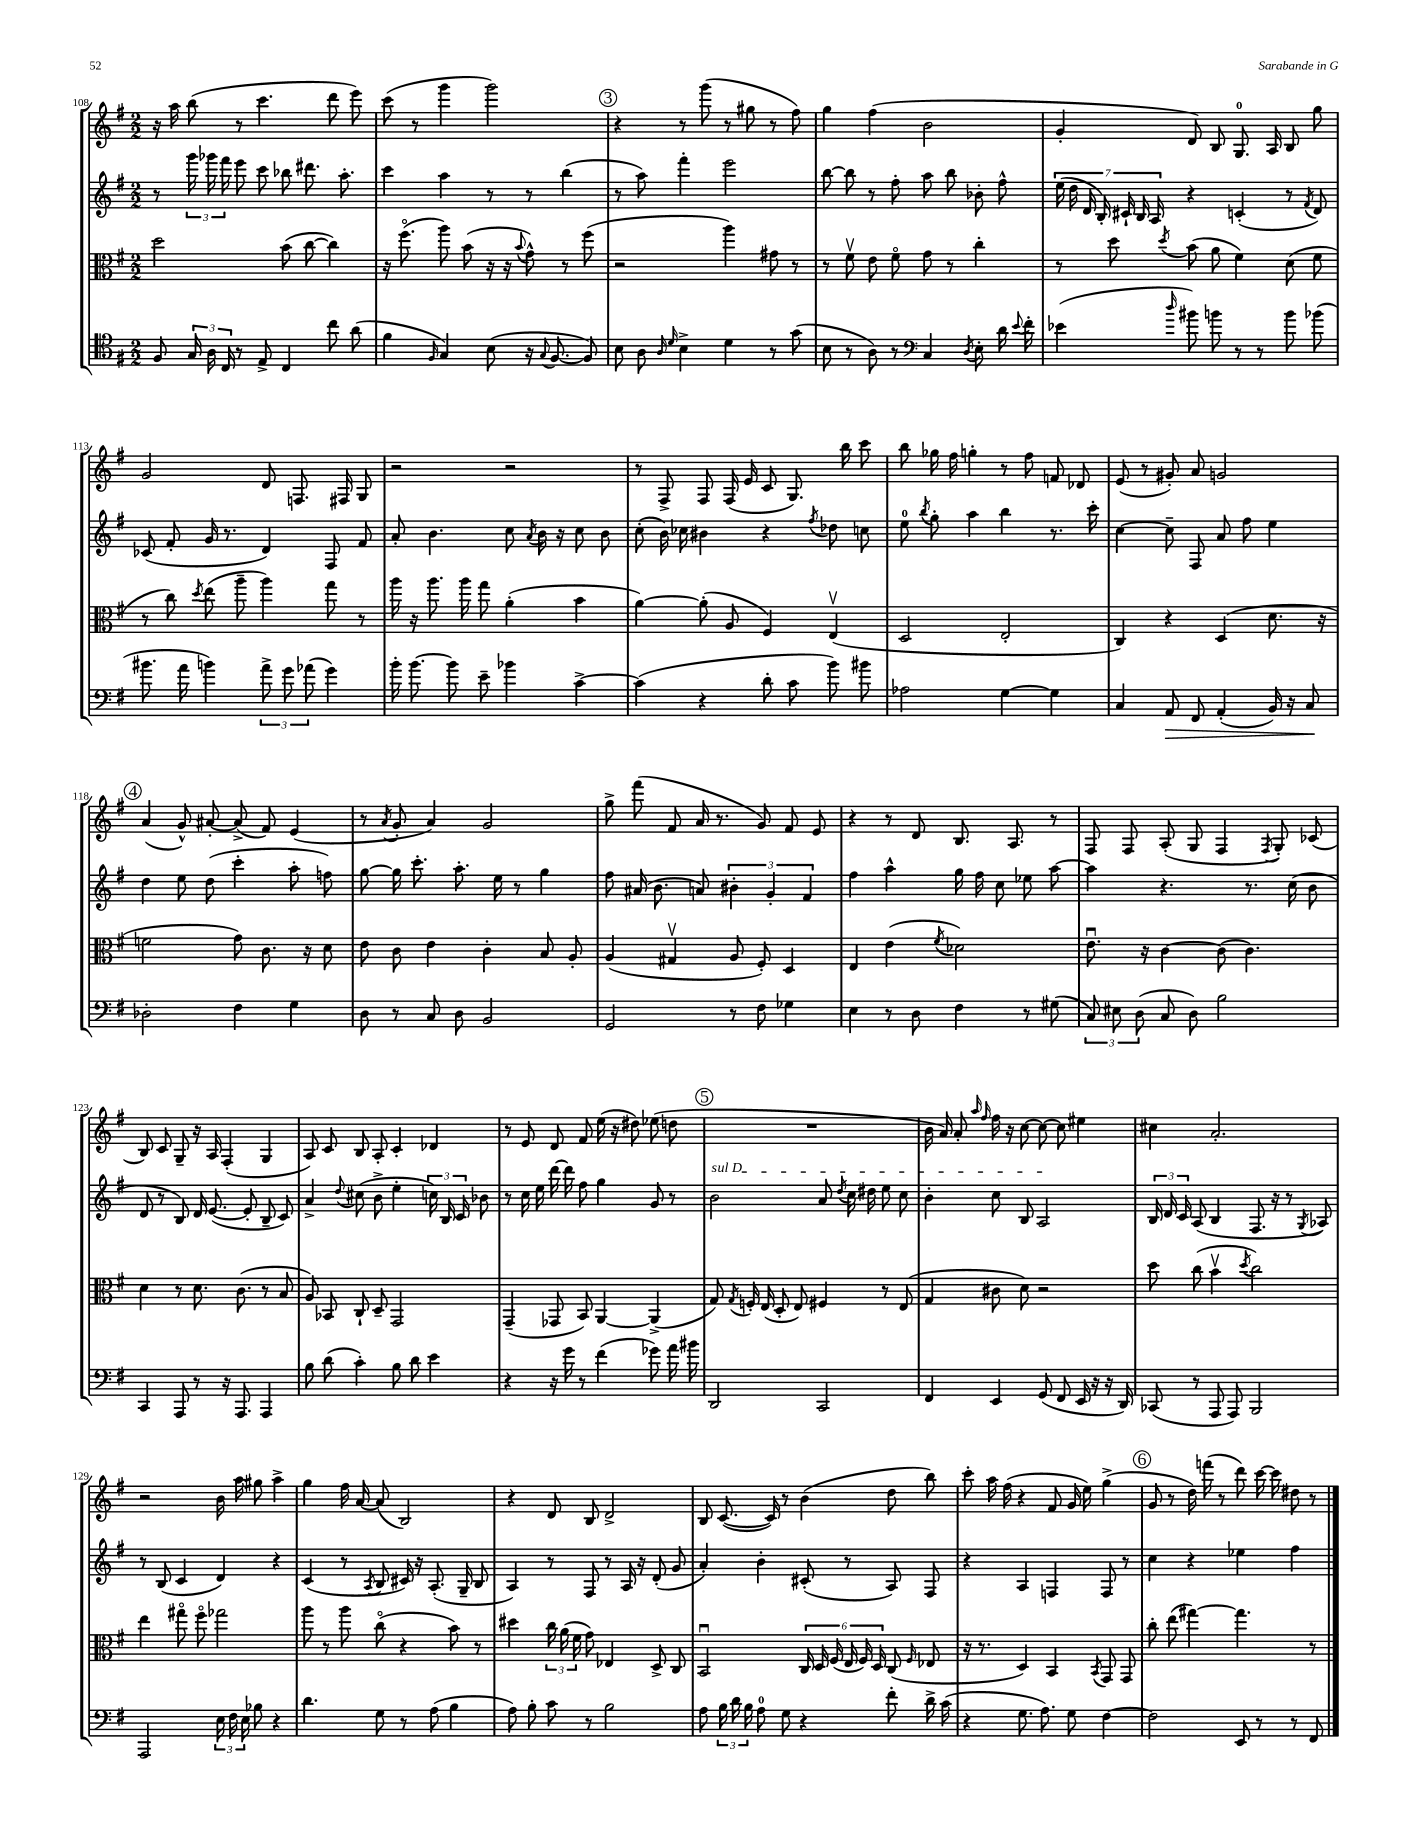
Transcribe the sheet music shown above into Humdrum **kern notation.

**kern	**dynam	**kern	**kern	**kern
*part4	*part4	*part3	*part2	*part1
*staff4	*staff4	*staff3	*staff2	*staff1
*clefC4	*	*clefC3	*clefG2	*clefG2
*k[f#]	*	*k[f#]	*k[f#]	*k[f#]
*M2/2	*	*M2/2	*M2/2	*M2/2
=108	=108	=108	=108	=108
8F#/	.	2dd\	8r	16r
.	.	.	.	16aa\
24G/	.	.	24ggg\	(8bb\
24A\	.	.	24ggg-X\	.
24C/	.	.	24fff#\	.
8r	.	.	8eee\	8r
8E^/	.	.	8ccc\	4.ccc\
4C/	.	(8b\	8bb-X\	.
.	.	[8cc\	8.ddd#X\	.
8cc\	.	4cc\])	.	8ddd\
.	.	.	8.aa'\	.
(8a\	.	.	.	8eee\)
=109	=109	=109	=109	=109
4f#\	.	16r	4ccc\	(8ccc\
.	.	(8.ff#\	.	.
.	.	.	.	8r
16qqF#/	.	.	.	.
4G/)	.	8aa\)	4aa\	4ggg\
.	.	(8b\	.	.
(8B\	.	16r	8r	2ggg\)
.	.	16r	.	.
.	.	8qqb/	.	.
16r	.	8g^^\)	8r	.
8qqG/	.	.	.	.
[8.F#/	.	.	.	.
.	.	8r	(4bb\	.
8F#/])	.	(8ff#\	.	.
!!LO:REH:place=s1:t=3
=110	=110	=110	=110	=110
8B\	.	2r	8r	4r
8A\	.	.	8aa\)	.
16qqA/	.	.	.	.
16qqd/	.	.	.	.
4B^\	.	.	4fff#'\	8r
.	.	.	.	(8ggg\
4d\	.	4aa\)	2eee\	8r
.	.	.	.	8gg#X\
8r	.	8g#X\	.	8r
(8g\	.	8r	.	8ff#\)
=111	=111	=111	=111	=111
8B\	.	8r	[8bb\	4gg\
8r	.	8f#v\	8bb\]	.
8A\)	.	8e\	8r	(4ff#\
8r	.	8f#\	8ff#'\	.
*clefF4	*	*	*	*
4C/	.	8g\	8aa\	2b\
.	.	8r	8bb\	.
8qD/	.	.	.	.
8E'\	.	4cc'\	8b-X'\	.
16d\	.	.	8ff#^^\	.
8qqe/	.	.	.	.
16f#'\	.	.	.	.
=112	=112	=112	=112	=112
(4e-X\	.	8r	(28ee\	4g'/
.	.	.	28dd\	.
.	.	.	28d/	.
.	.	.	28B'/)	.
.	.	8dd\	.	.
.	.	.	28c#X`/	.
.	.	.	28B/	.
.	.	.	28A/	.
16qqdd/	.	8qdd/	.	.
8b#X\)	.	(8b\	4r	8d/)
8bn\	.	8a\	.	8B/
8r	.	4f#\)	(4cn'/	8.G/
8r	.	.	.	.
.	.	.	.	16A/
8b\	.	(8d\	8r	8B/
.	.	.	8qf#/	.
(8b-X\	.	8f#\	8d/)	8gg\
!!LO:LB:g=z
=113	=113	=113	=113	=113
8.b#X\	.	8r	(8c-X/	2g/
.	.	8cc\)	8f#'/	.
16a\	.	.	.	.
.	.	8qdd/	.	.
4bn\)	.	(8ee\	16g/	.
.	.	.	8.r	.
.	.	8aa~\	.	.
12a^\	.	4aa\)	4d/)	8d/
12g\	.	.	.	.
.	.	.	.	8.Fn/
(12a-X\	.	.	.	.
4g\)	.	8gg\	8F#/	.
.	.	.	.	16F#X/
.	.	8r	8f#/	8G/
=114	=114	=114	=114	=114
16b'\	.	16aa\	8a'/	2r
[8.b\	.	16r	.	.
.	.	8.aa\	4.b\	.
8b\]	.	.	.	.
.	.	16aa\	.	.
8e~\	.	8gg\	.	.
4b-X\	.	(4a'\	8cc\	2r
.	.	.	8qa/	.
.	.	.	16b\	.
.	.	.	16r	.
[4c^\	.	4b\	8cc\	.
.	.	.	8b\	.
=115	=115	=115	=115	=115
(4c\]	.	[4a\)	(8cc'\	8r
.	.	.	16b\)	8F#^/
.	.	.	16cc-X\	.
4r	.	(8a'\]	4b#X\	8F#/
.	.	8A/	.	(16F#/
.	.	.	.	16e/
8d'\	.	4F#/)	4r	8c/
8c\	.	.	.	8.G/)
.	.	.	8qff#/	.
8b\)	.	(4Ev/	8dd-X\	.
.	.	.	.	16bb\
8b#X\	.	.	8ccn\	8ccc\
=116	=116	=116	=116	=116
2A-X\	.	2D/	8ee\	8bb\
.	.	.	8qbb/	.
.	.	.	8gg'\	16gg-X\
.	.	.	.	16ff#\
.	.	.	4aa\	4ggn'\
[4G\	.	2E'/	4bb\	8r
.	.	.	.	8ff#\
4G\]	.	.	8.r	8fn/
.	.	.	.	8d-X/
.	.	.	16ccc'\	.
=117	=117	=117	=117	=117
4C/	.	4C/)	[4cc\	(8e/
.	.	.	.	8r
!	!LO:HP:b	!	!	!
8AA/	>	4r	8cc~\]	8g#X'/)
8FF#/	.	.	8F#/	8a/
(4AA'/	.	(4D/	8a/	2gn/
.	.	.	8ff#\	.
16BB/)	.	8.d\	4ee\	.
16r	.	.	.	.
8C/	.	.	.	.
.	.	16r	.	.
.	]	.	.	.
!!LO:LB:g=z
!!LO:REH:place=s1:t=4
=118	=118	=118	=118	=118
2D-X'\	.	2fn\	4dd\	(4a/
.	.	.	8ee\	8g^^/)
.	.	.	(8dd\	[8a#X'/
4F#\	.	8g\)	4ccc'\	(8a#^/]
.	.	8.c\	.	8f#/)
4G\	.	.	8aa'\	(4e/
.	.	16r	.	.
.	.	8d\	8ffn\)	.
=119	=119	=119	=119	=119
8D\	.	8e\	[8gg\	8r
.	.	.	.	8qa/
8r	.	8c\	16gg\]	8g'/
.	.	.	8.ccc'\	.
8C/	.	4e\	.	4a/)
8D\	.	.	8.aa'\	.
2BB/	.	4c'\	.	2g/
.	.	.	16ee\	.
.	.	.	8r	.
.	.	8B/	4gg\	.
.	.	8A'/	.	.
=120	=120	=120	=120	=120
2GG/	.	(4A/	8ff#\	8gg^\
.	.	.	(16a#X/	(8fff#\
.	.	.	8.b\	.
.	.	4G#Xv/	.	8f#/
.	.	.	8an/)	16a/
.	.	.	.	8.r
8r	.	8A/	6b#X'\	.
8F#\	.	8F#'/)	.	8g/)
.	.	.	6g'/	.
4G-X\	.	4D/	.	8f#/
.	.	.	6f#/	.
.	.	.	.	8e/
=121	=121	=121	=121	=121
4E\	.	4E/	4ff#\	4r
8r	.	(4e\	4aa^^\	8r
8D\	.	.	.	8d/
.	.	8qf#/	.	.
4F#\	.	2d-X\)	16gg\	8.B/
.	.	.	16ff#\	.
.	.	.	8cc\	.
.	.	.	.	8.A/
8r	.	.	8ee-X\	.
(8G#X\	.	.	[8aa\	8r
=122	=122	=122	=122	=122
12C/)	.	8.eu\	4aa\]	8F#/
12E#X\	.	.	.	.
.	.	.	.	8F#/
(12D\	.	.	.	.
.	.	16r	.	.
8C/	.	[4c\	4.r	(8A'/
8D\)	.	.	.	8G/
2B\	.	(8c\]	.	4F#/
.	.	4.c\)	8.r	.
.	.	.	.	8qF#/
.	.	.	.	8G'/)
.	.	.	(16cc\	.
.	.	.	8b\	(8c-X/
!!LO:LB:g=z
=123	=123	=123	=123	=123
4CC/	.	4d\	8d/	8B/)
.	.	.	8r	8c/
8AAA/	.	8r	8B/)	8G~/
8r	.	8.d\	16d/	16r
.	.	.	([8.e/	16A/
16r	.	.	.	(4F#'/
8.AAA/	.	(8.c\	.	.
.	.	.	8e'/]	.
4AAA/	.	8r	8B~/	4G/
.	.	8B/	8c/)	.
=124	=124	=124	=124	=124
8B\	.	8A/)	4a^/	8A/)
(8d\	.	8BB-X/	.	8c/
.	.	.	8qqdd/	.
4c'\)	.	8C`/	(8cc#X\	8B/
.	.	8D~/	8b^\	8A'/
8B\	.	2GG/	4ee'\	4c'/
8d\	.	.	.	.
4e\	.	.	24ccn\)	4d-X/
.	.	.	24B/	.
.	.	.	24c/	.
.	.	.	8b-X\	.
=125	=125	=125	=125	=125
4r	.	(4GG~/	8r	8r
.	.	.	16cc\	8e/
.	.	.	16ee\	.
16r	.	8GG-X/	[16ddd\	8d/
16g\	.	.	16ddd\]	.
8r	.	8BB/)	8ff#\	8f#/
(4f#\	.	[4AA/	4gg\	(16ee\
.	.	.	.	16r
.	.	.	.	8dd#X\)
8g-X\)	.	(4AA^/]	8g/	(8ee-X\
16a\	.	.	8r	8ddn\
16b#X\	.	.	.	.
!!LO:REH:place=s1:t=5
=126	=126	=126	=126	=126
!	!	!	!LO:TX:a:i:t=sul D	!
2DD/	.	8G/)	2b\	1r
.	.	8qG/	.	.
.	.	16Fn'/	.	.
.	.	(16E/	.	.
.	.	8D'/	.	.
.	.	8E/)	.	.
2CC/	.	4F#X/	8a/	.
.	.	.	8qdd/	.
.	.	.	16cc\	.
.	.	.	16dd#X\	.
.	.	8r	8ee\	.
.	.	(8E/	8cc\	.
=127	=127	=127	=127	=127
4FF#/	.	4G/	4b'\	16b\
.	.	.	.	16a/)
.	.	.	.	8a'/
.	.	.	.	16qqaa/
.	.	.	.	16qqff#/
4EE/	.	8c#X\	8cc\	16ff#\
.	.	.	.	16r
.	.	8d\)	8B/	[8cc\
(8GG/	.	2r	2A/	8cc\_
8FF#/	.	.	.	8cc\]
16EE/	.	.	.	4ee#X\
16r	.	.	.	.
16r	.	.	.	.
16DD/)	.	.	.	.
=128	=128	=128	=128	=128
(8CC-X/	.	8dd\	24B/	4cc#X\
.	.	.	24d/	.
.	.	.	24c/	.
8r	.	(8cc\	(8A/	.
8AAA/	.	4bv\	4B/	2.a'/
8AAA/)	.	.	.	.
.	.	8qdd/	.	.
2BBB/	.	2cc\)	8.F#/	.
.	.	.	16r	.
.	.	.	8r	.
.	.	.	8qG/	.
.	.	.	8A-X/)	.
!!LO:LB:g=z
=129	=129	=129	=129	=129
2AAA/	.	4ee\	8r	2r
.	.	.	(8B/	.
.	.	8gg#X\	4c/	.
.	.	8ff#\	.	.
24E\	.	2gg-X\	4d/)	16b\
24F#\	.	.	.	.
.	.	.	.	16aa\
24E\	.	.	.	.
8B-X\	.	.	.	8gg#X\
4r	.	.	4r	4aa^\
=130	=130	=130	=130	=130
4.d\	.	8aa\	(4c/	4gg\
.	.	8r	.	.
.	.	8aa\	8r	16ff#\
.	.	.	.	[16a/
.	.	.	8qA/	.
8G\	.	(8cc\	8B/	(8a/]
8r	.	4r	16c#X/)	2B/)
.	.	.	16r	.
(8A\	.	.	(8.A'/	.
4B\	.	8b\)	.	.
.	.	.	16G~/	.
.	.	8r	8B/	.
=131	=131	=131	=131	=131
8A\)	.	4dd#X\	4A/)	4r
8B'\	.	.	.	.
8c\	.	24cc\	8r	8d/
.	.	(24a\	.	.
.	.	24f#\	.	.
8r	.	8g\)	8F#/	8B/
2B\	.	4E-X/	8r	2d^/
.	.	.	16A/	.
.	.	.	16r	.
.	.	8D^/	(8d'/	.
.	.	8C/	8g/	.
=132	=132	=132	=132	=132
8A\	.	2BBu/	4a'/)	8B/
24B\	.	.	.	([8.c/
24d\	.	.	.	.
24B\	.	.	.	.
8A\	.	.	4b'\	.
.	.	.	.	16c/])
8G\	.	.	.	8r
4r	.	24C/	(8c#X'/	(4b\
.	.	24D/	.	.
.	.	(24F#/	.	.
.	.	24E/	8r	.
.	.	24F#/)	.	.
.	.	24D/	.	.
8f#'\	.	(8C/	8A/)	8dd\
.	.	16qqF#/	.	.
16d^\	.	8E-X/	8F#/	8bb\)
(16c\	.	.	.	.
=133	=133	=133	=133	=133
4r	.	16r	4r	8ccc'\
.	.	8.r	.	.
.	.	.	.	16aa\
.	.	.	.	(16ff#\
8.G\	.	4D/)	4A/	4r
8.A\)	.	.	.	.
.	.	4BB/	4Fn/	8f#/
8G\	.	.	.	16g/
.	.	.	.	16ee\)
.	.	8qBB/	.	.
[4F#\	.	8GG/	8F/	(4gg^\
.	.	8GG/	8r	.
!!LO:REH:place=s1:t=6
=134	=134	=134	=134	=134
2F#\]	.	8cc'\	4cc\	8g/
.	.	(8ee\	.	8r
.	.	[4gg#X\)	4r	16dd\)
.	.	.	.	(16fffn\
.	.	.	.	8r
8EE/	.	4.gg#\]	4ee-X\	8ddd\)
8r	.	.	.	[16ccc\
.	.	.	.	16ccc\]
8r	.	.	4ff#\	8dd#X\
8FF#/	.	8r	.	8r
==	==	==	==	==
*-	*-	*-	*-	*-
